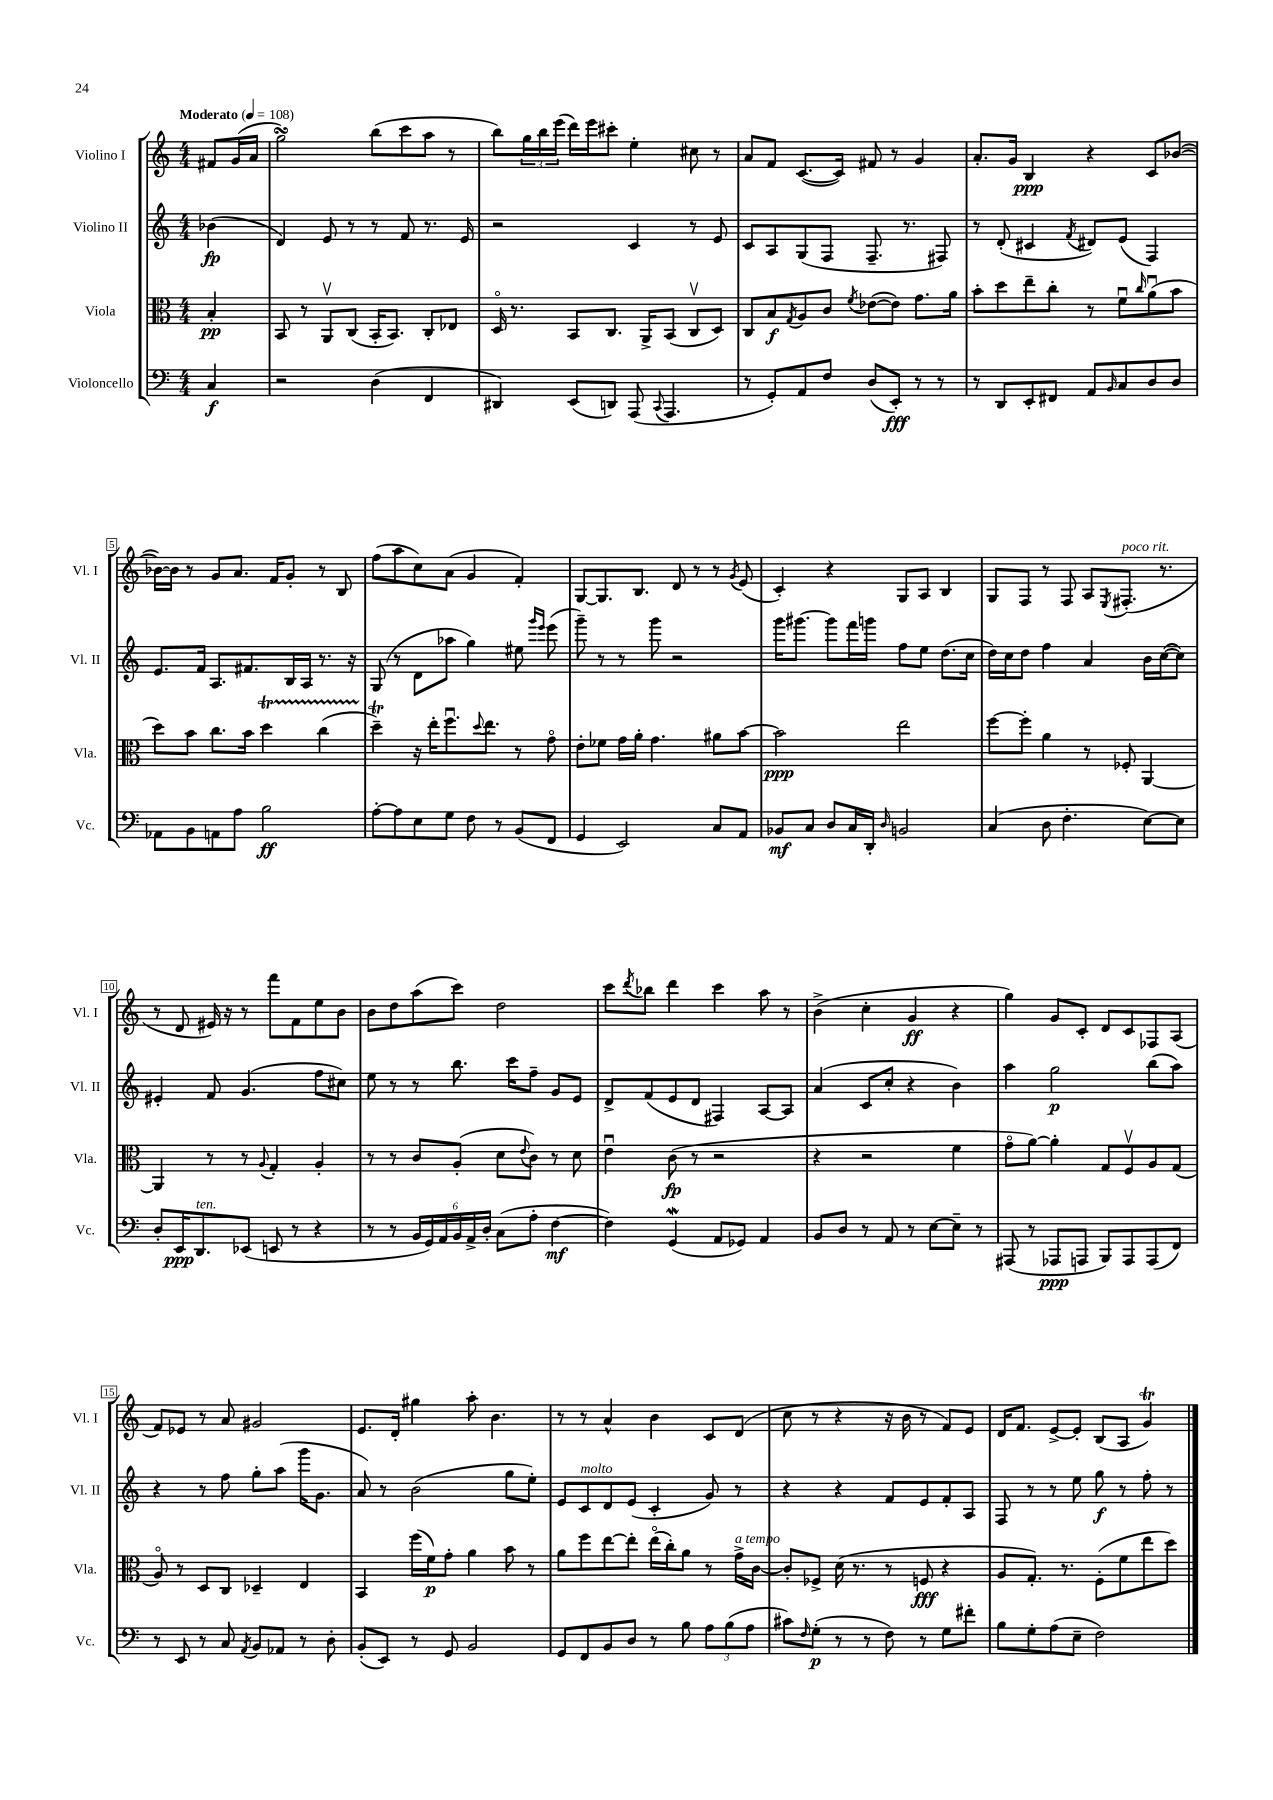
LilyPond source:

<<
\new StaffGroup <<
\new Staff = "s0" \with { instrumentName = "Violino I" shortInstrumentName = "Vl. I" } {
    \clef treble \key c \major \numericTimeSignature \time 4/4 \partial 4 \tempo "Moderato" 4 = 108
    fis'8 g'16( a'16 |
    g''2\turn) b''8( c'''8 a''8 r8 |
    b''8) \tuplet 3/2 { g''16 b''16 e'''16( } d'''16) e'''16 cis'''8-. e''4-. cis''8 r8 |
    a'8 f'8 c'8.~( c'16) fis'8 r8 g'4 |
    a'8.-. g'16 b4\ppp r4 c'8 bes'8~( |
    bes'16~) bes'16 r8 g'8 a'8. f'16 g'8-. r8 b8 |
    f''8( a''8 c''8) a'8( g'4 f'4-.) |
    g8~ g8. b8. d'8 r8 r8 \acciaccatura { g'8 } e'8( |
    c'4-.) r4 g8 a8 b4 |
    g8 f8 r8 f8 a8 \acciaccatura { e8 } fis8.-.^\markup { \italic "poco rit." }( r8. |
    r8 d'8 eis'16) r16 r8 f'''8 f'8 e''8 b'8 |
    b'8 d''8 a''8( c'''8) d''2 |
    c'''8 \acciaccatura { d'''8 } bes''8 d'''4 c'''4 a''8 r8 |
    b'4->( c''4-. g'4\ff r4 |
    g''4) g'8 c'8-. d'8 c'8 fes8 a8( |
    f'8) ees'8 r8 a'8 gis'2 |
    e'8. d'16-. gis''4 a''8-. b'4. |
    r8 r8 a'4-^ b'4 c'8 d'8( |
    c''8 r8 r4 r16 b'16 r8 f'8) e'8 |
    d'16 f'8. e'8~-> e'8-. b8( a8 g'4\trill) \bar "|." |
}
\new Staff = "s1" \with { instrumentName = "Violino II" shortInstrumentName = "Vl. II" } {
    \clef treble \key c \major \numericTimeSignature \time 4/4 \partial 4
    bes'4\fp( |
    d'4) e'8 r8 r8 f'8 r8. e'16 |
    r2 c'4 r8 e'8 |
    c'8 a8 g8( f8 f8.-- r8. fis8) |
    r8 d'8-.( cis'4 \acciaccatura { f'8 } dis'8) e'8( f4) |
    e'8. f'16 a8. fis'8. b16 a16 r8. r16 |
    g8( r8 d'8 aes''8 g''4) eis''8 \grace { g'''16 e'''16 } e'''8( |
    g'''8--) r8 r8 g'''8 r2 |
    g'''16 gis'''8.~ gis'''8 f'''16 g'''16 f''8 e''8 d''8.( c''16 |
    d''16) c''16 d''8 f''4 a'4 b'16 c''16~( c''8) |
    eis'4-. f'8 g'4.( f''8 cis''8) |
    e''8 r8 r8 b''8. c'''16 f''8-- g'8 e'8 |
    d'8-> f'8( e'8 d'8 fis4) a8~ a8 |
    a'4( c'8 c''8-. r4 b'4) |
    a''4 g''2\p b''8( a''8) |
    r4 r8 f''8 g''8-. a''8( g'''16 g'8. |
    a'8) r8 b'2( g''8 e''8-.) |
    e'8 c'8^\markup { \italic "molto" } d'8 e'8( c'4-. g'8) r8 |
    r4 r4 f'8 e'8 f'8-. a8 |
    f8 r8 r8 e''8 g''8\f r8 f''8-. r8 \bar "|." |
}
\new Staff = "s2" \with { instrumentName = "Viola" shortInstrumentName = "Vla." } {
    \clef alto \key c \major \numericTimeSignature \time 4/4 \partial 4
    b4-.\pp |
    b,8 r8 a,8\upbow c8( b,16-. b,8.) c8-. ees8 |
    d16\flageolet r8. b,8 c8. a,16-> b,8( c8\upbow d8) |
    c8 b8\f \acciaccatura { g8 } a8 c'8 \acciaccatura { f'8 } ees'8~( ees'8) g'8. a'16 |
    b'8-. d''8 e''8-- c''8-. r8 f'8\downbow \grace { c''16 } a'8\downbow( b'8 |
    d''8) b'8 c''8. b'16 d''4\startTrillSpan c''4( |
    d''4--\trill\stopTrillSpan) r16 e''16-. f''8.\downbow \appoggiatura { d''8 } e''8. r8 g'8\flageolet |
    e'8-. fes'8 g'16 a'16-. g'4. ais'8 b'8~ |
    b'2\ppp e''2 |
    f''8~ f''8-. a'4 r8 fes8-. a,4~ |
    a,4 r8 r8 \appoggiatura { a8 } g4-. a4-. |
    r8 r8 c'8 a8-.( d'8 \appoggiatura { e'8 } c'8) r8 d'8 |
    e'4\downbow c'8\fp( r8 r2 |
    r4 r2 f'4 |
    g'8\flageolet a'8~) a'4-. g8 f8\upbow a8 g8( |
    a8\flageolet) r8 d8 c8 des4-- e4 |
    b,4 f''16( f'16\p) g'8-. a'4 b'8 r8 |
    a'8 f''8 e''8~ e''8-. e''16\flageolet( c''16-.) a'8 r8 g'16->^\markup { \italic "a tempo" } c'16~ |
    c'8-. fes8-> d'16( r8. r8 f8\fff r4 |
    a8 g8.-.) r8. f8-.( f'8 e''8 d''8) \bar "|." |
}
\new Staff = "s3" \with { instrumentName = "Violoncello" shortInstrumentName = "Vc." } {
    \clef bass \key c \major \numericTimeSignature \time 4/4 \partial 4
    c4\f |
    r2 d4( f,4 |
    dis,4) e,8( d,8) a,,8( \appoggiatura { c,8 } a,,4. |
    r8 g,8-.) a,8 f8 d8( e,8-.\fff) r8 r8 |
    r8 d,8 e,8-. fis,8 a,8 \grace { b,16 } c8 d8 d8 |
    aes,8 b,8 a,8 a8 b2\ff |
    a8~-. a8 e8 g8 f8 r8 b,8( f,8 |
    g,4 e,2) c8 a,8 |
    bes,8\mf c8 d8 c16 d,16-. \grace { d16 } b,2 |
    c4( d8 f4.-. e8~) e8 |
    d8-. e,16\ppp d,8.^\markup { \italic "ten." } ees,8( e,8 r8 r4 |
    r8 r8 \tuplet 6/4 { b,16 g,16) a,16 b,16 a,16-> d16-. } c8( a8-. f4~\mf |
    f4) g,4\mordent( a,8 ges,8) a,4 |
    b,8 d8 r8 a,8 r8 e8~ e8-- r8 |
    ais,,8( r8 aes,,8\ppp a,,8 b,,8) a,,8 a,,8( f,8) |
    r8 e,8 r8 c8 \acciaccatura { a,8 } b,8 aes,8 r8 d8-. |
    b,8-.( e,8) r8 g,8 b,2 |
    g,8 f,8 b,8 d8 r8 b8 \tuplet 3/2 { a8 b8( a8 } |
    cis'8) \grace { f16 } g8-.\p( r8 r8 f8) r8 g8 fis'8-. |
    b8 g8-. a8( e8-- f2) \bar "|." |
}
>>
>>
\layout { \context { \Score \override BarNumber.stencil = #(make-stencil-boxer 0.1 0.3 ly:text-interface::print) } }
